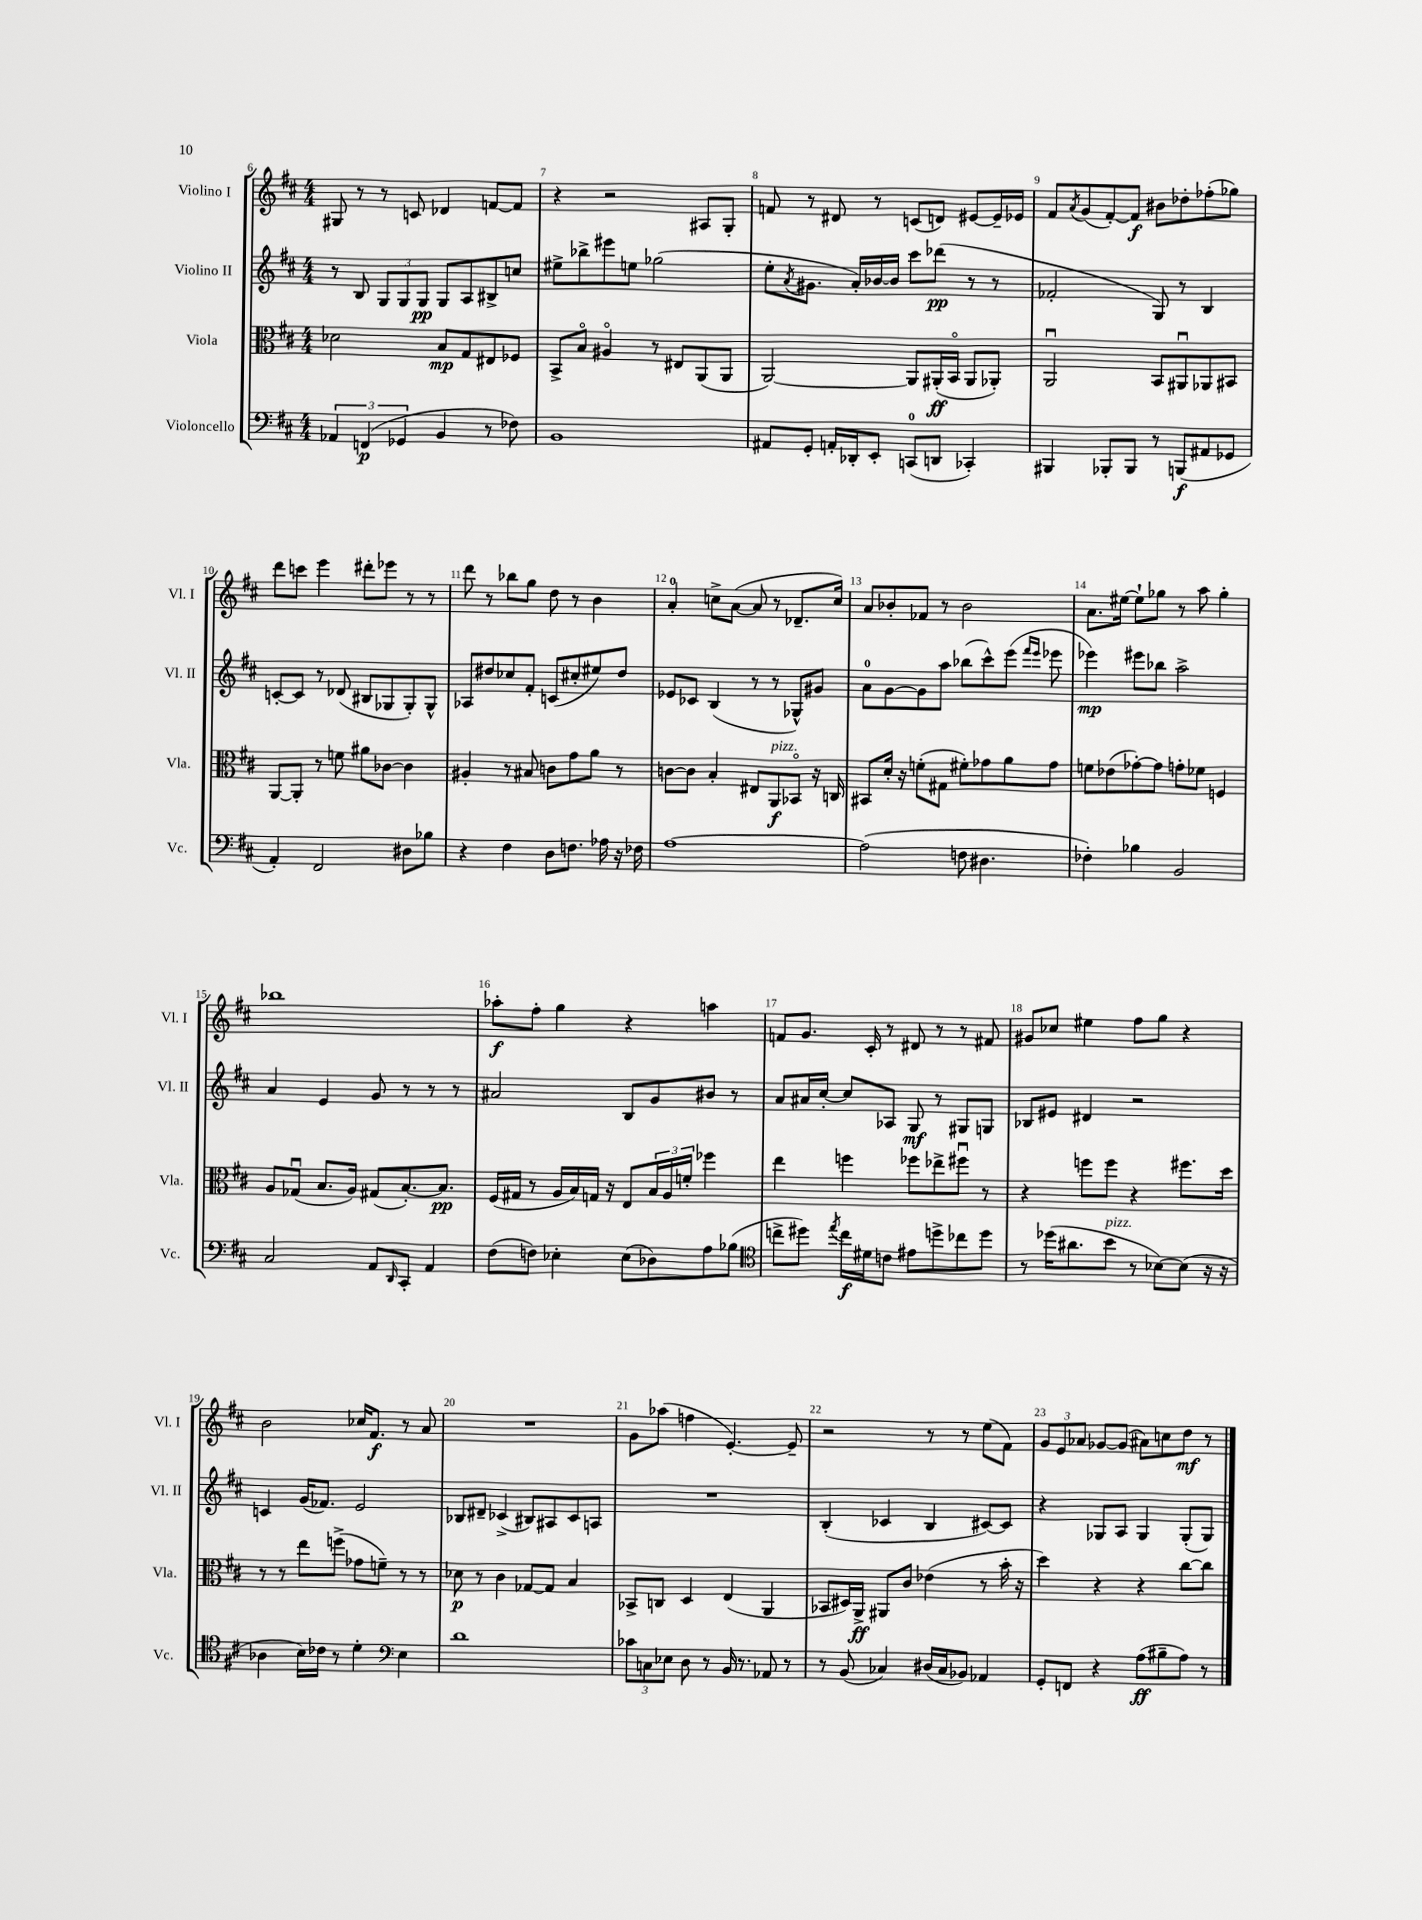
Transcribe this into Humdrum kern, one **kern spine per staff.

**kern	**dynam	**kern	**dynam	**kern	**dynam	**kern	**dynam
*part4	*part4	*part3	*part3	*part2	*part2	*part1	*part1
*staff4	*staff4	*staff3	*staff3	*staff2	*staff2	*staff1	*staff1
*I"Violoncello	*	*I"Viola	*	*I"Violino II	*	*I"Violino I	*
*I'Vc.	*	*I'Vla.	*	*I'Vl. II	*	*I'Vl. I	*
*clefF4	*	*clefC3	*	*clefG2	*	*clefG2	*
*k[f#c#]	*	*k[f#c#]	*	*k[f#c#]	*	*k[f#c#]	*
*M4/4	*	*M4/4	*	*M4/4	*	*M4/4	*
=6	=6	=6	=6	=6	=6	=6	=6
6AA-X/	.	2d-X\	.	8r	.	8G#X/	.
.	.	.	.	8B/	.	8r	.
(6FFn/	p	.	.	.	.	.	.
.	.	.	.	12G/L	.	8r	.
6GG-X/	.	.	.	12G/	.	.	.
.	.	.	.	.	.	8cn/	.
.	.	.	.	12G/J	pp	.	.
4BB/	.	8B/L	mp	8G/L	.	4d-X/	.
.	.	8G/	.	8A/	.	.	.
8r	.	8E#X/	.	8B#X^/	.	[8fn/L	.
8F-X\)	.	8F-X/J	.	8ccn/J	.	8f/J]	.
=7	=7	=7	=7	=7	=7	=7	=7
1BB	.	8BB^/L	.	8ee#X^\L	.	4r	.
.	.	8B/J	.	8bb-X^\	.	.	.
.	.	4A#X/	.	8eee#X\	.	2r	.
.	.	.	.	8een\J	.	.	.
.	.	8r	.	(2gg-X\	.	.	.
.	.	8E#X/L	.	.	.	.	.
.	.	(8AA/	.	.	.	8A#X/L	.
.	.	8AA/J	.	.	.	8G'/J	.
=8	=8	=8	=8	=8	=8	=8	=8
8AA#X/L	.	[2AA/)	.	8ee'\L	.	8fn/	.
.	.	.	.	8qa/	.	.	.
8GG'/J	.	.	.	8.g#X\J	.	8r	.
16AAn'/LL	.	.	.	.	.	8d#X/	.
16DD-X'/J	.	.	.	16a'/LL)	.	.	.
8EE'/J	.	.	.	[16b-X/	.	8r	.
.	.	.	.	16b-/JJ]	.	.	.
(8CCn/L	.	8AA/L]	.	8ccc#\L	.	(8cn/L	.
8DDn/J	.	(16AA#X'/L	ff	(8ddd-X\J	pp	8dn/J)	.
.	.	16BB/JJ	.	.	.	.	.
4CC-X'/)	.	8AA#/L	.	8r	.	[8e#X/L	.
.	.	8AA-X'/J)	.	8r	.	16e#~/L]	.
.	.	.	.	.	.	16e-X/JJ	.
=9	=9	=9	=9	=9	=9	=9	=9
4BBB#X/	.	2AAu/	.	2f-X'/	.	8f#/L	.
.	.	.	.	.	.	8qa/	.
.	.	.	.	.	.	(8g/	.
8BBB-X'/L	.	.	.	.	.	[8f#'/)	.
8BBB-/J	.	.	.	.	.	8f#/J]	f
8r	.	8BB/L	.	8G/)	.	8b#X\L	.
(8BBBn/L	f	8AA#Xu/	.	8r	.	8dd-X'\	.
8AA#X/	.	8AA-X/	.	4B/	.	(8ff-X'\	.
8GG-X/J	.	8BB#X/J	.	.	.	8gg-X\J)	.
!!LO:LB:g=z
=10	=10	=10	=10	=10	=10	=10	=10
4AA'/)	.	[8AA/L	.	[8cn'/L	.	8ddd\L	.
.	.	8AA'/J]	.	8c/J]	.	8cccn\J	.
2FF#/	.	8r	.	8r	.	4eee\	.
.	.	8fn\	.	(8d-X/	.	.	.
.	.	8a#X\L	.	8B#X/L	.	8ddd#X'\L	.
.	.	[8c-X\J	.	8G-X/	.	8eee-X\J	.
8D#X\L	.	4c-\]	.	8G-'/)	.	8r	.
8B-X\J	.	.	.	8G-^^/J	.	8r	.
=11	=11	=11	=11	=11	=11	=11	=11
4r	.	4A#X'/	.	8A-X/L	.	8ddd\	.
.	.	.	.	8dd#X/	.	8r	.
4F#\	.	8r	.	8cc-X/	.	8bb-X\L	.
.	.	8B#X/	.	8f#'/J	.	8gg\J	.
8D\L	.	8cn\L	.	(8cn/L	.	8dd\	.
8.Fn\J	.	8g\	.	8cc#X'/	.	8r	.
.	.	8a\J	.	8ee#X/)	.	4b\	.
16A-X\	.	.	.	.	.	.	.
16r	.	8r	.	8dd#/J	.	.	.
16F-X\	.	.	.	.	.	.	.
=12	=12	=12	=12	=12	=12	=12	=12
[1A	.	[8cn\L	.	8e-X/L	.	4a'/	.
.	.	8c\J]	.	8c-X/J	.	.	.
.	.	4B'/	.	(4B/	.	8ccn^\L	.
.	.	.	.	.	.	([8a\J	.
.	.	8E#X/L	.	8r	.	8a/]	.
!	!	!LO:TX:a:i:t=pizz.	!	!	!	!	!
.	.	8AA/	f	8r	.	8r	.
.	.	8BB-X/J	.	8G-X^^/L)	.	8.d-X~/L	.
.	.	16r	.	8g#X/J	.	.	.
.	.	16Cn/	.	.	.	16cc/Jk)	.
=13	=13	=13	=13	=13	=13	=13	=13
(2A\]	.	8BB#X/L	.	8a\L	.	8a/L	.
.	.	16d'/Jk	.	[8g\	.	8b-X'/	.
.	.	16r	.	.	.	.	.
.	.	(8fn'\L	.	8g\]	.	8f-X/J	.
.	.	8G#X\J	.	8aa\J	.	8r	.
8Fn\	.	8f#X'\L)	.	(8bb-X\L	.	2b-\	.
4.D#X\	.	8g-X\	.	8ccc#^^\)	.	.	.
.	.	8a\	.	(8eee\J	.	.	.
.	.	.	.	16qqfff#/LL	.	.	.
.	.	.	.	16qqeee/JJ	.	.	.
.	.	8g-\J	.	8eee-X\	.	.	.
=14	=14	=14	=14	=14	=14	=14	=14
4F-X'\)	.	8fn\L	.	4eee-X\)	mp	8.a\L	.
.	.	(8e-X\	.	.	.	.	.
.	.	.	.	.	.	[16ee#X\Jk	.
4B-X\	.	[8g-X'\)	.	8eee#X\L	.	8ee#`\L]	.
.	.	8g-\J]	.	8bb-X\J	.	8gg-X\J	.
2BB/	.	8gn'\L	.	2aa^\	.	8r	.
.	.	8f-X\J	.	.	.	8aa\	.
.	.	4Fn/	.	.	.	4gg-'\	.
!!LO:LB:g=z
=15	=15	=15	=15	=15	=15	=15	=15
2C#/	.	8A/L	.	4a/	.	1bb-X	.
.	.	(8G-Xu/J	.	.	.	.	.
.	.	8.B/L	.	4e/	.	.	.
.	.	16A/Jk)	.	.	.	.	.
8AA/L	.	(8G#X/L	.	8g/	.	.	.
16qqDD/	.	.	.	.	.	.	.
8CC#'/J	.	[8.B'/)	.	8r	.	.	.
4AA/	.	.	.	8r	.	.	.
.	.	8.B/J]	pp	.	.	.	.
.	.	.	.	8r	.	.	.
=16	=16	=16	=16	=16	=16	=16	=16
(8F#\L	.	(16F#/LL	.	2a#X/	.	8aa-X'\L	f
.	.	16G#X/JJ	.	.	.	.	.
8Fn\J)	.	8r	.	.	.	8ff#'\J	.
4E-X'\	.	16A/LL	.	.	.	4gg\	.
.	.	16B/)	.	.	.	.	.
.	.	16Gn/JJ	.	.	.	.	.
.	.	16r	.	.	.	.	.
(8E-\L	.	8E/L	.	8B/L	.	4r	.
8D-X\)	.	24B/L	.	8g/	.	.	.
.	.	24A/	.	.	.	.	.
.	.	24fn'/JJ	.	.	.	.	.
8A\	.	4ff-X\	.	8b#X/J	.	4aan\	.
(8B-X\J	.	.	.	8r	.	.	.
=17	=17	=17	=17	=17	=17	=17	=17
*clefC4	*	*	*	*	*	*	*
8ccn^\L	.	4ee\	.	8a/L	.	8fn/L	.
8dd#X\J)	.	.	.	16a#X/L	.	8.g/J	.
.	.	.	.	[16cc#'/JJ	.	.	.
8qee/	.	.	.	.	.	.	.
16cc\LL	f	4ffn\	.	8cc#/L]	.	.	.
16d#X\J	.	.	.	.	.	16c#'/	.
8cn\J	.	.	.	8A-X/J	.	8r	.
8e#X\L	.	8ff-X\L	.	8G/	mf	8d#X/	.
8ddn^\	.	8ee-X^\	.	8r	.	8r	.
8cc-X\	.	8ff#Xu\J	.	8G#X/L	.	8r	.
8dd\J	.	8r	.	8Gn/J	.	8f#X/	.
=18	=18	=18	=18	=18	=18	=18	=18
8r	.	4r	.	8B-X/L	.	8g#X/L	.
(16dd-X\KL	.	.	.	8e#X/J	.	8cc-X/J	.
8.a#X\	.	.	.	.	.	.	.
.	.	8ffn\L	.	4d#X/	.	4ee#X\	.
!LO:TX:a:i:t=pizz.	!	!	!	!	!	!	!
8b\J	.	8ff\J	.	.	.	.	.
8r	.	4r	.	2r	.	8ff#\L	.
[8B-X\L)	.	.	.	.	.	8gg\J	.
(8B-\J]	.	8.ff#X\L	.	.	.	4r	.
16r	.	.	.	.	.	.	.
16r	.	16dd\Jk	.	.	.	.	.
!!LO:LB:g=z
=19	=19	=19	=19	=19	=19	=19	=19
4A-X\	.	8r	.	4cn/	.	2b\	.
.	.	8r	.	.	.	.	.
16B\LL)	.	8ee\L	.	(16g/KL	.	.	.
16c-X\JJ	.	.	.	8.f-X/J)	.	.	.
8r	.	(8ffn^\J	.	.	.	.	.
4d'\	.	8g-X\L	.	2e/	.	16cc-X/KL	.
.	.	.	.	.	.	8.f#/J	f
.	.	8fn~\J)	.	.	.	.	.
*clefF4	*	*	*	*	*	*	*
4E\	.	8r	.	.	.	8r	.
.	.	8r	.	.	.	8a/	.
=20	=20	=20	=20	=20	=20	=20	=20
1d	.	8d-X\	p	8B-X/L	.	1r	.
.	.	8r	.	8d#X~/J	.	.	.
.	.	4c#\	.	(4c-X^/	.	.	.
.	.	[8G-X/L	.	8B#X/L)	.	.	.
.	.	8G-/J]	.	8A#X/	.	.	.
.	.	4B/	.	8c-/	.	.	.
.	.	.	.	8An/J	.	.	.
=21	=21	=21	=21	=21	=21	=21	=21
12c-X\L	.	8BB-X^/L	.	1r	.	8g\L	.
12Cn\	.	.	.	.	.	.	.
.	.	8Cn/J	.	.	.	(8aa-X\J	.
12E-X\J	.	.	.	.	.	.	.
8D\	.	4D/	.	.	.	4ffn\	.
8r	.	.	.	.	.	.	.
16BB/	.	(4E/	.	.	.	[4.e'/)	.
8.r	.	.	.	.	.	.	.
8AA-X/	.	4AA/	.	.	.	.	.
8r	.	.	.	.	.	8e~/]	.
=22	=22	=22	=22	=22	=22	=22	=22
8r	.	8BB-X/L	.	(4B'/	.	2r	.
(8BB/	.	16D#X/L)	.	.	.	.	.
.	.	16AA^/JJ	ff	.	.	.	.
4C-X/)	.	8AA#X/L	.	4c-X/	.	.	.
.	.	8c#/J	.	.	.	.	.
(16D#X/LL	.	(4e-X\	.	4B/	.	8r	.
16C-/J	.	.	.	.	.	.	.
8BB-X/J)	.	.	.	.	.	8r	.
4AA-X/	.	8r	.	[8c#X/L)	.	(8ee\L	.
.	.	16b'\	.	8c#/J]	.	8f#\J)	.
.	.	16r	.	.	.	.	.
=23	=23	=23	=23	=23	=23	=23	=23
8GG'/L	.	4dd\)	.	4r	.	12g/L	.
.	.	.	.	.	.	12e/	.
8FFn/J	.	.	.	.	.	.	.
.	.	.	.	.	.	12a-X/J	.
4r	.	4r	.	8G-X/L	.	[8g-X/L	.
.	.	.	.	8A/J	.	(8g-/J]	.
(8A\L	ff	4r	.	4G-/	.	8a#X\L)	.
8B#X~\	.	.	.	.	.	8ccn\	.
8A\J)	.	[8cc#\L	.	(8G-'/L	.	8dd\J	mf
8r	.	8cc#\J]	.	8G-/J)	.	8r	.
==	==	==	==	==	==	==	==
*-	*-	*-	*-	*-	*-	*-	*-
